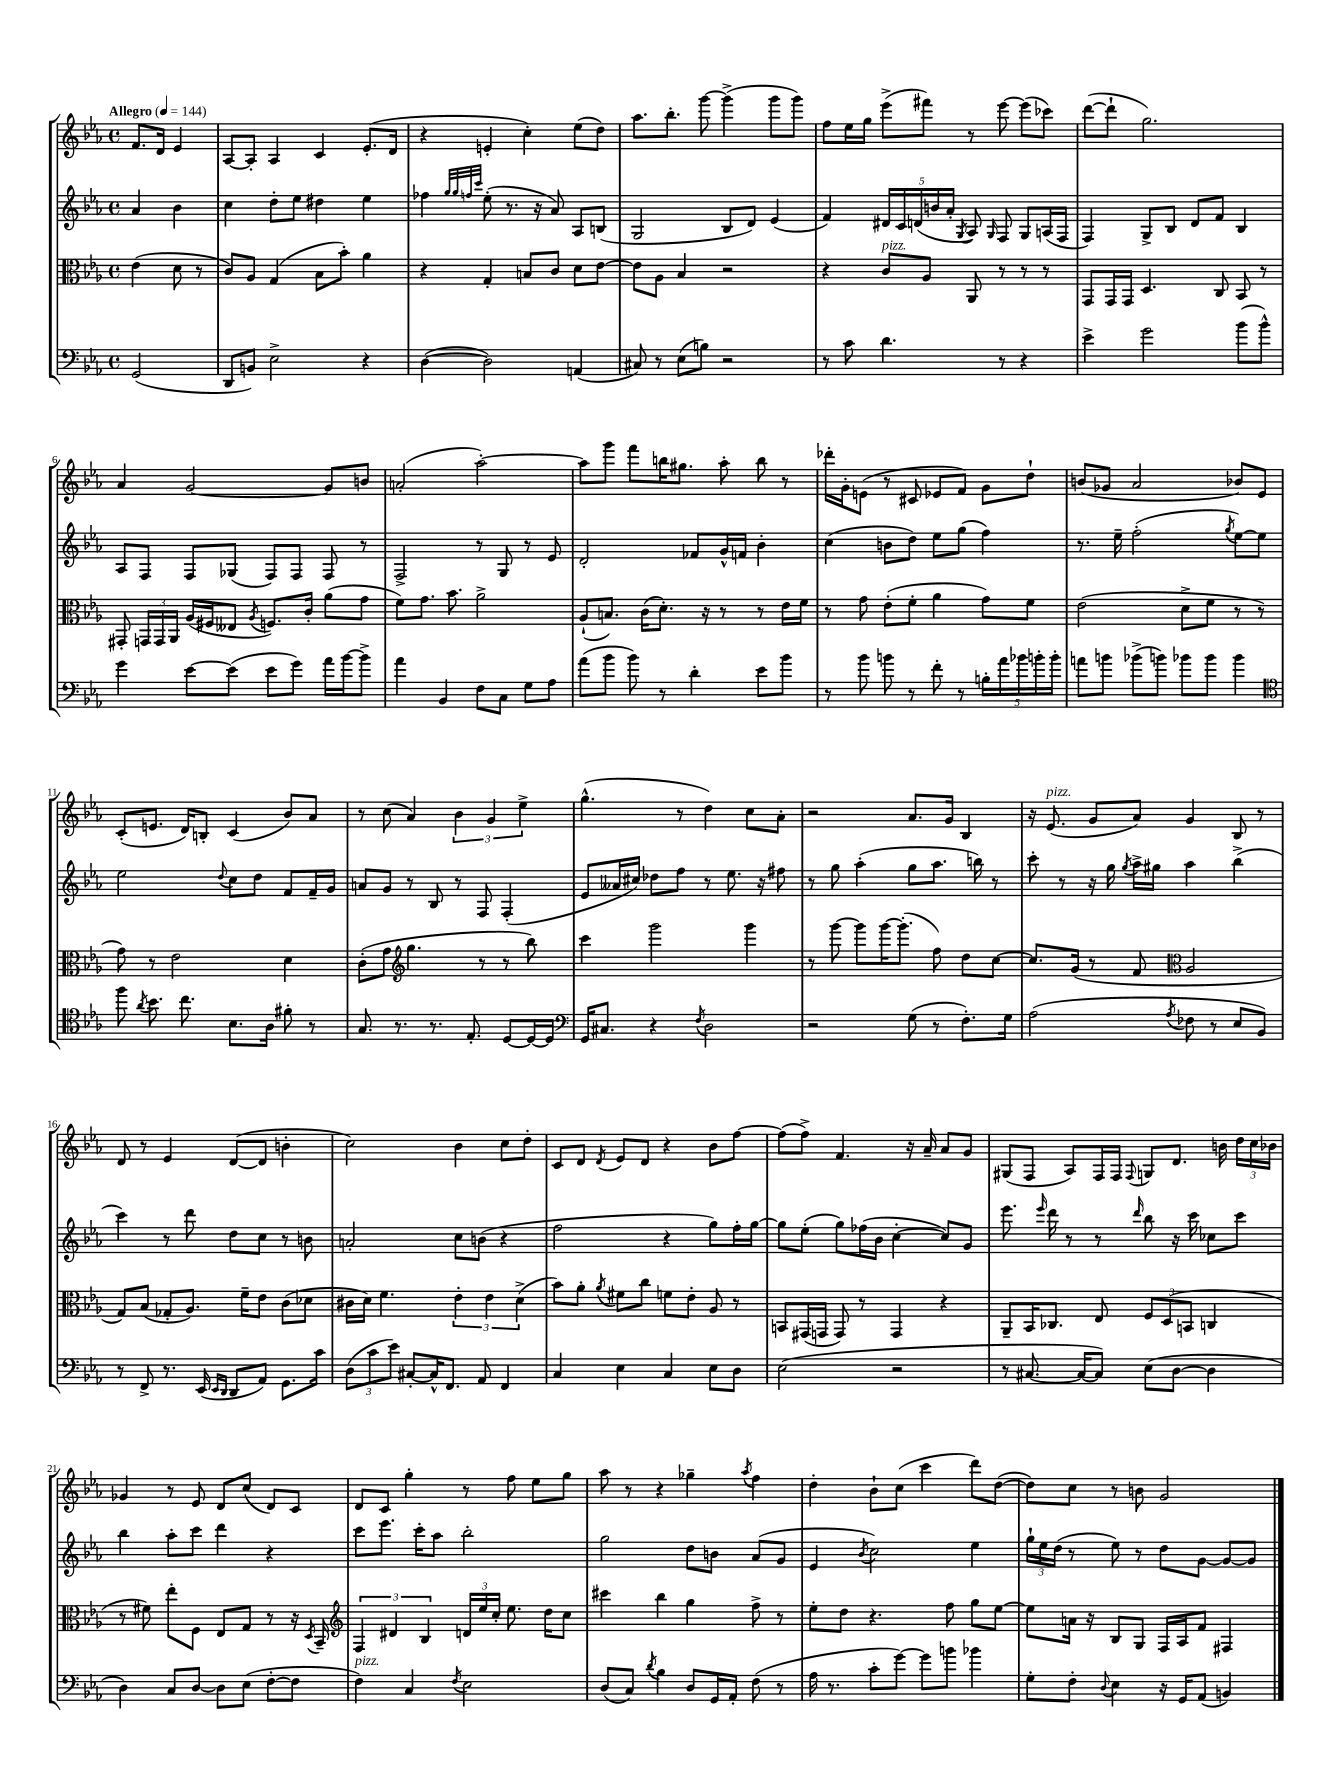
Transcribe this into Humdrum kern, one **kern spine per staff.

**kern	**kern	**kern	**kern
*staff4	*staff3	*staff2	*staff1
*clefF4	*clefC3	*clefG2	*clefG2
*k[b-e-a-]	*k[b-e-a-]	*k[b-e-a-]	*k[b-e-a-]
*M4/4	*M4/4	*M4/4	*M4/4
*met(c)	*met(c)	*met(c)	*met(c)
*MM144	*MM144	*MM144	*MM144
(2GG/	(4e-\	4a-/	8.f/L
.	.	.	16d/Jk
.	8d\	4b-\	4e-/
.	8r	.	.
=	=	=	=
8DD/L	8c/L)	4cc\	[8A-/L
8BB/J)	8A-/J	.	8A-'/]J
2E-^\	(4G/	8dd'\L	4A-/
.	.	8ee-\J	.
.	8B-\L	4dd#\	4c/
.	8b-'\J)	.	.
4r	4a-\	4ee-\	(8.e-'/L
.	.	.	16d/Jk
=	=	=	=
([4D\	4r	4ff-\	4r
.	.	32qqgg/LLL	.
.	.	32qqgg/	.
.	.	32qqff/	.
.	.	32qqccc/JJJ	.
2D\])	4G'/	(8ee-'\	4e'/
.	.	8.r	.
.	8B/L	.	4cc'\)
.	.	16r	.
.	8c/J	8a-/)	.
(4AA/	8d\L	8A-/L	(8ee-\L
.	[8e-\J	(8B/J	8dd\J)
=	=	=	=
8C#/)	8e-\]L	2G/	8.aa-\L
8r	8A-\J	.	.
.	.	.	8.bb-'\J
(8E-\L	4B-/	.	.
8B\J)	.	.	[8ggg\
2r	2r	8B-/L	(4ggg^\]
.	.	8d/J)	.
.	.	(4e-/	8ggg\L
.	.	.	8ggg\J)
=	=	=	=
8r	4r	4f/)	8ff\L
8c\	.	.	16ee-\L
.	.	.	16gg\JJ
4.d\	8c/L	20d#/LL	(8eee-^\L
.	.	20c/	.
.	.	(20d/	.
.	8A-/J	.	8fff#\J)
.	.	20b/	.
.	.	20a-'/JJ	.
.	.	8qG/	.
.	8AA-/	8A-/)	8r
.	.	16qqG/	.
8r	8r	8F/	[8eee-\
4r	8r	8G/L	(8eee-\]L
.	8r	(16A/L	8ccc-\J)
.	.	16F/JJ	.
=	=	=	=
4e-^\	8GG/L	4F/)	([8ddd\L
.	16GG/L	.	8ddd`\]J
.	16GG/JJ	.	.
2g\	4.D/	8G^/L	2.gg\)
.	.	8B-/J	.
.	.	8d/L	.
.	8C/	8f/J	.
(8b-\L	8BB-/	4B-/	.
8b-^^\J)	8r	.	.
=	=	=	=
4g\	8GG#'/	8A-/L	4a-/
.	24GG/LL	8F/J	.
.	24GG/	.	.
.	24AA-/JJ	.	.
[8e-\L	(16A-/LL	8F/L	[2g/
.	16F#/J	.	.
(8e-\]J	8E--/J	(8G-/J	.
.	8qA-/	.	.
8e-\L	8.F/L)	8F/L)	.
8g\J)	.	8F/J	.
.	16c'/Jk	.	.
16a-\LL	(8a-\L	8F/	8g/]L
[16b-\J	.	.	.
8b-^\]J	8g\J	8r	8b/J
=	=	=	=
4a-\	8f\L)	2F^/	(2a'/
.	8.g\J	.	.
4BB-/	.	.	.
.	8.b-\	.	.
8F\L	2a-^\	8r	[2aa-'\)
8C\J	.	8G/	.
8G\L	.	8r	.
8A-\J	.	8e-/	.
=	=	=	=
(8a-\L	(8A-`/L	2d'/	8aa-\]L
8b-\J	8.B/J)	.	8ggg\J
8b-\)	.	.	8fff\L
.	(16c\LK	.	.
8r	8.d'\J)	.	16bb\K
.	.	.	8.gg#\J
4d'\	.	8f-/L	.
.	16r	.	.
.	8r	16g^^/L	8aa-'\
.	.	16f/JJ	.
8e-\L	8r	4b-'\	8bb\
8b-\J	16e-\LL	.	8r
.	16f\JJ	.	.
=	=	=	=
8r	8r	(4cc\	16ddd-'\LL
.	.	.	16g'\J
8b-\	8g\	.	(8e\J
8b\	(8e-'\L	8b\L	8r
8r	8f'\J	8dd\J)	8c#/
8f'\	4a-\	8ee-\L	8e-/L
8r	.	(8gg\J	8f/J)
20B'\LL	8g\L)	4ff\)	8g\L
20a-\	.	.	.
20b-\	.	.	.
.	8f\J	.	8dd`\J
20b'\	.	.	.
20b'\JJ	.	.	.
=	=	=	=
8a\L	(2e-\	8.r	(8b/L
8b\J	.	.	8g-/J
.	.	16ee-~\	.
(8b-^\L	.	(2ff'\	2a-/
8b\J)	.	.	.
8b-\L	8d^\L	.	.
8b-\J	8f\J	.	.
.	.	8qgg/	.
4b-\	8r	[8ee-\L)	8b-/L)
.	8r	8ee-\]J	8e-/J
=	=	=	=
*clefC4	*	*	*
8ff\	8g\)	2ee-\	(8c'/L
8qa-/	.	.	.
8.b-\	8r	.	8.e/J
.	2e-\	.	.
8.cc\	.	.	16d/LK)
.	.	.	8B'/J
.	.	8qqdd/	.
8.B-\L	.	8cc\L	(4c/
.	.	8dd\J	.
16A-\Jk	.	.	.
8f#'\	4d\	8f/L	8b-/L)
8r	.	16f~/L	8a-/J
.	.	16g/JJ	.
=	=	=	=
8.G/	(8c'\L	8a/L	8r
.	8g\J	8g/J	(8cc\
8.r	.	.	.
*	*clefG2	*	*
.	4.gg\	8r	4a-/)
8.r	.	8B-/	.
.	.	8r	6b-\
8.E-'/	.	.	.
.	8r	8F/	.
.	.	.	6g/
[8D/L	8r	(4F'/	.
.	.	.	6ee-^\
16D/_L	8bb-\)	.	.
16D/]JJ	.	.	.
=	=	=	=
*clefF4	*	*	*
16GG/LK	4ccc\	8e-/L	(4.gg^^\
8.C#/J	.	.	.
.	.	16a--/L	.
.	.	16cc#/JJ)	.
4r	2ggg\	8dd-\L	.
.	.	8ff\J	8r
8qF/	.	.	.
2D\	.	8r	4dd\)
.	.	8.ee-\	.
.	4ggg\	.	8cc\L
.	.	16r	.
.	.	8ff#\	8a-'\J
=	=	=	=
2r	8r	8r	2r
.	[8ggg\	8gg\	.
.	8ggg\]L	(4aa-'\	.
.	[16ggg\K	.	.
.	(8.ggg'\]J	.	.
(8G\	.	8gg\L	8.a-/L
8r	8ff\)	8.aa-\J	.
.	.	.	16g/Jk
8.F'\L)	8dd\L	.	4B-/
.	.	16bb\)	.
.	[8cc\J	8r	.
16G\Jk	.	.	.
=	=	=	=
(2A-\	8.cc/]L	8ccc'\	16r
.	.	.	(8.e-/
.	.	8r	.
.	(16g/Jk	.	.
.	8r	16r	8g/L
.	.	16gg\	.
.	.	8qgg/	.
.	8f/	16aa-^\LL	8a-/J)
.	.	16gg#\JJ	.
*	*clefC3	*	*
8qA-/	.	.	.
8F-\	2A-/	4aa-\	4g/
8r	.	.	.
8E-/L	.	(4bb-^\	8B-/
8BB-/J)	.	.	8r
=	=	=	=
8r	8G/L)	4ccc\)	8d/
8FF^/	(8B-/J	.	8r
8.r	8G-'/L	8r	4e-/
.	8.A-/J)	8ddd\	.
(16EE-/	.	.	.
16qqEE-/LL	.	.	.
16qqDD/JJ	.	.	.
8DD/L	.	8dd\L	([8d/L
.	16f~\LK	.	.
8AA-/J)	8e-\J	8cc\J	8d/]J
8.GG\L	(8c\L	8r	4b'\
.	8d-\J	8b\	.
16c\Jk	.	.	.
=	=	=	=
(12D\L	16c#\LL	2a'/	2cc\)
.	16d\JJ)	.	.
12c\	.	.	.
.	4.f\	.	.
12e-\J)	.	.	.
[8C#'/L	.	.	.
16C#^^/]K	.	.	.
8.FF/J	.	.	.
.	6e-'\	8cc\L	4b-\
8AA-/	.	(8b\J	.
.	6e-\	.	.
4FF/	.	4r	8cc\L
.	(6d^\	.	.
.	.	.	8dd'\J
=	=	=	=
4C/	8b-\L)	2ff\	8c/L
.	8a-'\J	.	8d/J
.	8qa-/	.	8qd/
4E-\	8f#\L	.	8e-/L
.	8cc\J	.	8d/J
4C/	8f\L	4r	4r
.	8e-'\J	.	.
8E-\L	8A-/	8gg\L)	8b-\L
8D\J	8r	16ff'\L	[8ff\J
.	.	[16gg\JJ	.
=	=	=	=
(2E-\	8BB/L	8gg\]L	(8ff\]L
.	(16GG#/L	(8ee-'\J	8ff^\J)
.	16GG/JJ	.	.
.	8GG/)	8gg\L)	4.f/
.	8r	(16ff-\L	.
.	.	16b-\JJ	.
2r	4GG/	[4cc'\	.
.	.	.	16r
.	.	.	16a-~/
.	4r	8cc/]L)	8a-/L
.	.	8g/J	8g/J
=	=	=	=
8r	8AA-~/L	8.eee-\	(8G#/L
[8.C#/	16BB-/K	.	8F/J
.	.	16qqeee-/	.
.	8.C-/J	16ddd\	.
.	.	8r	8A-/L)
16C#/_LK	.	.	.
8C#/]J)	8E-/	8r	16F/L
.	.	.	16F/JJ
.	.	16qqddd/	8qqF/
(8E-\L	12F/L	8bb-\	8G/L
.	(12D/	.	.
[8D\J	.	16r	8.d/J
.	12BB/J	.	.
.	.	16ccc\	.
4D\]	4C/	8cc-\L	.
.	.	.	16b\
.	.	8ccc\J	24dd\LL
.	.	.	24cc\
.	.	.	24b-\JJ
=	=	=	=
4D\)	8r	4bb-\	4g-/
.	8f#\)	.	.
8C/L	8ee-'\L	8aa-'\L	8r
[8D/J	8F\J	8ccc\J	8e-/
8D\]L	8E-/L	4ddd\	8d/L
(8E-\J	8G/J	.	(8cc/J
[8F'\L	8r	4r	8d/L)
8F\]J	16r	.	8c/J
.	8qD/	.	.
.	16BB-~/	.	.
=	=	=	=
*	*clefG2	*	*
4F\)	6F/	8ccc\L	8d/L
.	.	8.eee-\J	8c/J
.	6d#/	.	.
4C/	.	.	4gg'\
.	.	16ccc'\LK	.
.	6B-/	.	.
.	.	8aa-\J	.
8qF/	.	.	.
2E-\	24d/LL	2bb-'\	8r
.	24ee-/	.	.
.	24cc'/JJ	.	.
.	8.ee-\	.	8ff\
.	.	.	8ee-\L
.	16dd\LK	.	.
.	8cc\J	.	8gg\J
=	=	=	=
(8D/L	4ccc#\	2gg\	8aa-\
8C/J)	.	.	8r
8qd/	.	.	.
4B-\	4bb-\	.	4r
8D/L	4gg\	8dd\L	4gg-~\
16GG/L	.	8b\J	.
16AA-'/JJ	.	.	.
.	.	.	8qaa-/
(8F\	8ff^\	(8a-/L	4ff\
8r	8r	8g/J	.
=	=	=	=
16A-\	8ee-'\L	4e-/	4dd'\
8.r	.	.	.
.	8dd\J	.	.
.	.	8qb-/	.
8c'\L	4.r	2cc\)	8b-`\L
[8g\J)	.	.	(8cc\J
8g\]L	.	.	4ccc\
8b\J	8ff\	.	.
4b-\	8gg\L	4ee-\	8ddd\L)
.	[8ee-\J	.	([8dd\J
=	=	=	=
8G'\L	8ee-\]L	24gg`\LL	8dd\]L)
.	.	24ee-\	.
.	.	(24dd\JJ	.
8F'\J	16a\Jk	8r	8cc\J
.	16r	.	.
8qqD/	.	.	.
4E-\	8B-/L	8ee-\)	8r
.	8G/J	8r	8b\
16r	16F/LL	8dd\L	2g/
16GG/LK	16A-/J	.	.
(8AA-/J	8f/J	[8g\J	.
4BB/)	4F#/	8g/_L	.
.	.	8g/]J	.
==	==	==	==
*-	*-	*-	*-
